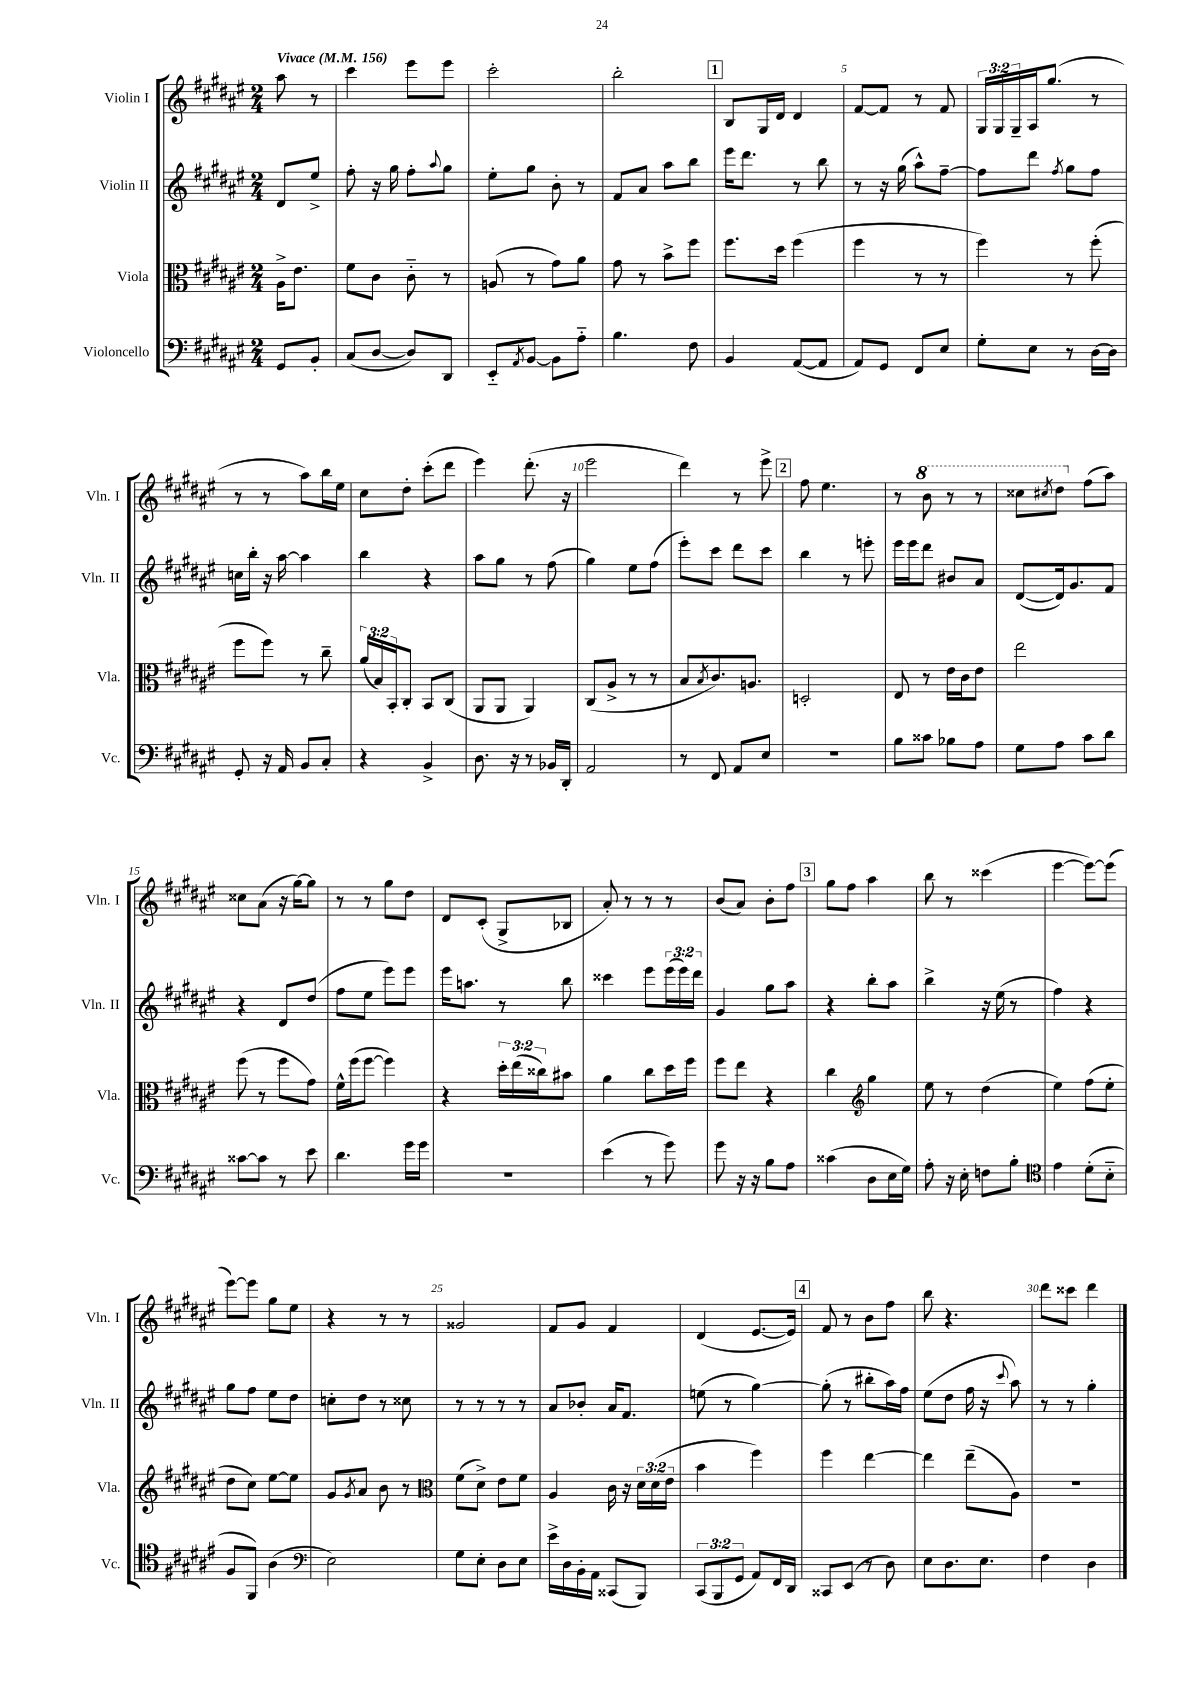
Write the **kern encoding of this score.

**kern	**kern	**kern	**kern
*staff4	*staff3	*staff2	*staff1
*clefF4	*clefC3	*clefG2	*clefG2
*k[f#c#g#d#a#e#]	*k[f#c#g#d#a#e#]	*k[f#c#g#d#a#e#]	*k[f#c#g#d#a#e#]
*M2/4	*M2/4	*M2/4	*M2/4
*MM156	*MM156	*MM156	*MM156
8GG#	16A#^	8d#	8aa#
.	8.e#	.	.
8BB'	.	8ee#^	8r
=	=	=	=
(8C#	8f#	8ff#'	4ccc#
[8D#	8c#	16r	.
.	.	16gg#	.
8D#])	8c#'~	8ff#'	8eee#
.	.	8qqaa#	.
8DD#	8r	8gg#	8eee#
=	=	=	=
8EE#'~	(8A	8ee#'	2ccc#'
8qAA#	.	.	.
[8BB	8r	8gg#	.
8BB]	8g#)	8b'	.
8A#'~	8a#	8r	.
=	=	=	=
4.B	8g#	8f#	2bb'
.	8r	8a#	.
.	8b^	8aa#	.
8F#	8ff#	8bb	.
=	=	=	=
4BB	8.ff#	16eee#	8B
.	.	8.ddd#	.
.	.	.	16G#
.	16dd#	.	16d#
([8AA#	(4ff#	8r	4d#
8AA#]	.	8bb	.
=	=	=	=
8AA#)	4ff#	8r	[8f#
8GG#	.	16r	8f#]
.	.	(16gg#	.
8FF#	8r	8aa#^^)	8r
8E#	8r	[8ff#~	8f#
=	=	=	=
8G#'	4ff#)	8ff#]	24G#
.	.	.	24G#
.	.	.	24G#~
8E#	.	8ddd#	16A#
.	.	.	(8.gg#
.	.	8qff#	.
8r	8r	8gg#	.
[16D#	(8ff#'	8ff#	8r
16D#]	.	.	.
=	=	=	=
8GG#'	8ff#	16cc	8r
.	.	16bb'	.
16r	8ff#)	16r	8r
16AA#	.	[16aa#	.
8BB	8r	4aa#]	8aa#)
8C#'	8cc#~	.	16bb
.	.	.	16ee#
=	=	=	=
4r	(24a#	4bb	8cc#
.	24B)	.	.
.	24BB'	.	.
.	8C#'	.	8dd#'
4BB^	8BB	4r	(8ccc#'
.	(8C#	.	8ddd#
=	=	=	=
8.D#	8AA#	8aa#	4eee#)
.	8AA#	8gg#	.
16r	.	.	.
8r	4AA#)	8r	(8.ddd#'
16BB-	.	(8ff#	.
16DD#'	.	.	16r
=	=	=	=
2AA#	(8C#	4gg#)	2eee#
.	8A#^	.	.
.	8r	8ee#	.
.	8r	(8ff#	.
=	=	=	=
8r	8B	8eee#')	4ddd#)
.	8qB	.	.
8FF#	8.c#)	8ccc#	.
8AA#	.	8ddd#	8r
.	8.A	.	.
8E#	.	8ccc#	8eee#^
=	=	=	=
2r	2D'	4bb	8ff#
.	.	.	4.ee#
.	.	8r	.
.	.	8eee'	.
=	=	=	=
8B	8E#	16eee#	8r
.	.	16eee#	.
8c##	8r	8ddd#	8bb
8B-	16e#	8b#	8r
.	16c#	.	.
8A#	8e#	8a#	8r
=	=	=	=
8G#	2ee#	([8d#	8ccc##
.	.	.	8qccc#
8A#	.	16d#])	8ddd#
.	.	8.g#	.
8c#	.	.	(8ff#
8d#	.	8f#	8aa#)
=	=	=	=
[8c##	(8ff#	4r	8cc##
8c##]	8r	.	(8a#
8r	8ff#	8d#	16r
.	.	.	[16gg#)
8e#	8g#)	(8dd#	8gg#]
=	=	=	=
4.d#	16f#^^	8ff#	8r
.	(16ff#	.	.
.	[8ff#	8ee#	8r
.	4ff#])	8eee#)	8gg#
16g#	.	8eee#	8dd#
16g#	.	.	.
=	=	=	=
2r	4r	16eee#	8d#
.	.	8.aa	.
.	.	.	(8c#'
.	24dd#'	8r	8G#^
.	(24ee#	.	.
.	24cc##)	.	.
.	8b#	8bb	8B-
=	=	=	=
(4e#	4a#	4ccc##	8a#')
.	.	.	8r
8r	8cc#	8eee#	8r
8g#)	16dd#	(24eee#	8r
.	.	24eee#)	.
.	16ff#	.	.
.	.	24ddd#	.
=	=	=	=
8g#	8ff#	4g#	(8b
16r	8ee#	.	8a#)
16r	.	.	.
8B	4r	8gg#	8b'
8A#	.	8aa#	8ff#
=	=	=	=
(4c##	4cc#	4r	8gg#
.	.	.	8ff#
*	*clefG2	*	*
8D#	4gg#	8bb'	4aa#
16E#	.	8aa#	.
16G#)	.	.	.
=	=	=	=
8A#'	8ee#	4bb^	8bb
16r	8r	.	8r
16E#'	.	.	.
8F	(4dd#	16r	(4ccc##
.	.	(16ee#	.
8B'	.	8r	.
=	=	=	=
*clefC4	*	*	*
4e#	4ee#)	4ff#)	[4eee#
(8d#'	(8ff#	4r	8eee#_)
8B'~	8ee#'	.	(8eee#]
=	=	=	=
8F#	8dd#	8gg#	[8eee#)
8FF#)	8cc#)	8ff#	8eee#]
(4A#	[8ee#	8ee#	8gg#
.	8ee#]	8dd#	8ee#
=	=	=	=
*clefF4	*	*	*
2E#)	8g#	8cc'	4r
.	8qg#	.	.
.	8a#	8dd#	.
.	8b	8r	8r
.	8r	8cc##	8r
=	=	=	=
*	*clefC3	*	*
8G#	(8f#	8r	2g##
8E#'	8d#^)	8r	.
8D#	8e#	8r	.
8E#	8f#	8r	.
=	=	=	=
16e#^	4A#	8a#	8f#
16D#	.	.	.
16BB'	.	8b-'	8g#
16AA#	.	.	.
(8CC##	16c#	16a#	4f#
.	16r	8.f#	.
8BBB)	24d#	.	.
.	(24d#	.	.
.	24e#	.	.
=	=	=	=
(12CC#	4b	(8ee	(4d#
12BBB	.	.	.
.	.	8r	.
12GG#	.	.	.
8AA#)	4ff#)	[4gg#)	[8.e#
16FF#	.	.	.
16DD#	.	.	16e#])
=	=	=	=
8CC##	4ff#	(8gg#']	8f#
(8EE#	.	8r	8r
8r	[4ee#	8bb#'	8b
8D#)	.	16aa#)	8ff#
.	.	16ff#	.
=	=	=	=
8E#	4ee#]	(8ee#	8bb
8.D#	.	8dd#	4.r
.	(8ee#~	16ff#	.
8.E#	.	16r	.
.	.	8qqccc#	.
.	8A#)	8aa#)	.
=	=	=	=
4F#	2r	8r	8ddd#
.	.	8r	8ccc##
4D#	.	4gg#'	4ddd#
==	==	==	==
*-	*-	*-	*-
